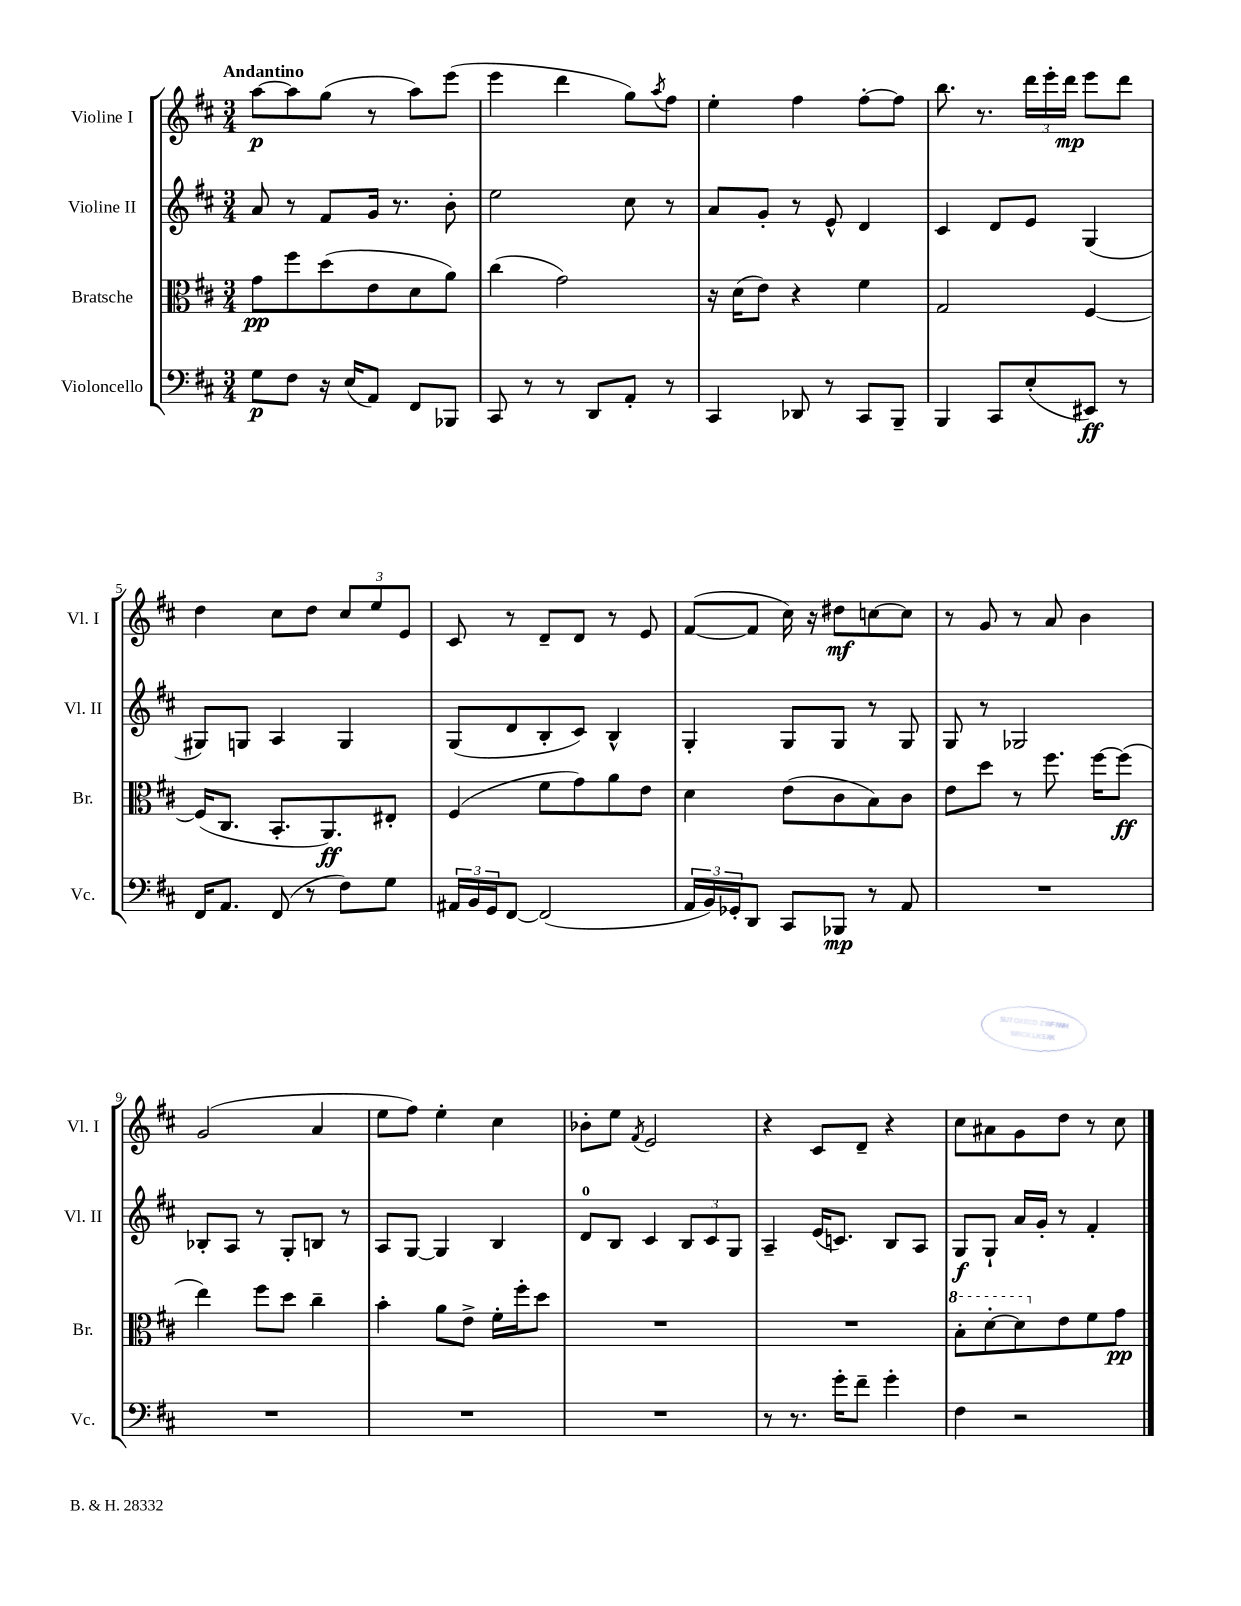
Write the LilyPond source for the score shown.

<<
\new StaffGroup <<
\new Staff = "s0" \with { instrumentName = "Violine I" shortInstrumentName = "Vl. I" } {
    \clef treble \key d \major \numericTimeSignature \time 3/4 \tempo "Andantino"
    a''8~\p a''8 g''8( r8 a''8) e'''8( |
    e'''4 d'''4 g''8) \acciaccatura { a''8 } fis''8 |
    e''4-. fis''4 fis''8~-. fis''8 |
    b''8. r8. \tuplet 3/2 { d'''16 e'''16-. d'''16\mp } e'''8 d'''8 |
    d''4 cis''8 d''8 \tuplet 3/2 { cis''8 e''8 e'8 } |
    cis'8 r8 d'8-- d'8 r8 e'8 |
    fis'8~( fis'8 cis''16) r16 dis''8\mf c''8~ c''8 |
    r8 g'8 r8 a'8 b'4 |
    g'2( a'4 |
    e''8 fis''8) e''4-. cis''4 |
    bes'8-. e''8 \acciaccatura { fis'8 } e'2 |
    r4 cis'8 d'8-- r4 |
    cis''8 ais'8 g'8 d''8 r8 cis''8 \bar "|." |
}
\new Staff = "s1" \with { instrumentName = "Violine II" shortInstrumentName = "Vl. II" } {
    \clef treble \key d \major \numericTimeSignature \time 3/4
    a'8 r8 fis'8 g'16 r8. b'8-. |
    e''2 cis''8 r8 |
    a'8 g'8-. r8 e'8-^ d'4 |
    cis'4 d'8 e'8 g4( |
    gis8) g8 a4 g4 |
    g8( d'8 b8-. cis'8) b4-^ |
    g4-. g8 g8 r8 g8 |
    g8 r8 ges2 |
    bes8-. a8 r8 g8-. b8 r8 |
    a8 g8~ g4 b4 |
    d'8-0 b8 cis'4 \tuplet 3/2 { b8 cis'8 g8 } |
    a4-- e'16( c'8.) b8 a8 |
    g8\f g8-! a'16 g'16-. r8 fis'4-. \bar "|." |
}
\new Staff = "s2" \with { instrumentName = "Bratsche" shortInstrumentName = "Br." } {
    \clef alto \key d \major \numericTimeSignature \time 3/4
    g'8\pp fis''8 d''8( e'8 d'8 a'8) |
    cis''4( g'2) |
    r16 d'16( e'8) r4 fis'4 |
    g2 fis4~ |
    fis16( cis8. b,8.-. a,8.\ff) eis8-. |
    fis4( fis'8 g'8) a'8 e'8 |
    d'4 e'8( cis'8 b8) cis'8 |
    e'8 d''8 r8 fis''8. fis''16~ fis''8\ff( |
    e''4) fis''8 d''8 cis''4-- |
    b'4-. a'8 e'8-> fis'16-. fis''16-. d''8 |
    R2. |
    R2. |
    \ottava #1 b'8-. d''8~-. d''8 \ottava #0 e'8 fis'8 g'8\pp \bar "|." |
}
\new Staff = "s3" \with { instrumentName = "Violoncello" shortInstrumentName = "Vc." } {
    \clef bass \key d \major \numericTimeSignature \time 3/4
    g8\p fis8 r16 e16( a,8) fis,8 bes,,8 |
    cis,8 r8 r8 d,8 a,8-. r8 |
    cis,4 des,8 r8 cis,8 b,,8-- |
    b,,4 cis,8 e8-.( eis,8\ff) r8 |
    fis,16 a,8. fis,8( r8 fis8) g8 |
    \tuplet 3/2 { ais,16 b,16 g,16 } fis,8~ fis,2( |
    \tuplet 3/2 { a,16 b,16) ges,16-. } d,8 cis,8 bes,,8\mp r8 a,8 |
    R2. |
    R2. |
    R2. |
    R2. |
    r8 r8. g'16-. fis'8-- g'4-. |
    fis4 r2 \bar "|." |
}
>>
>>
